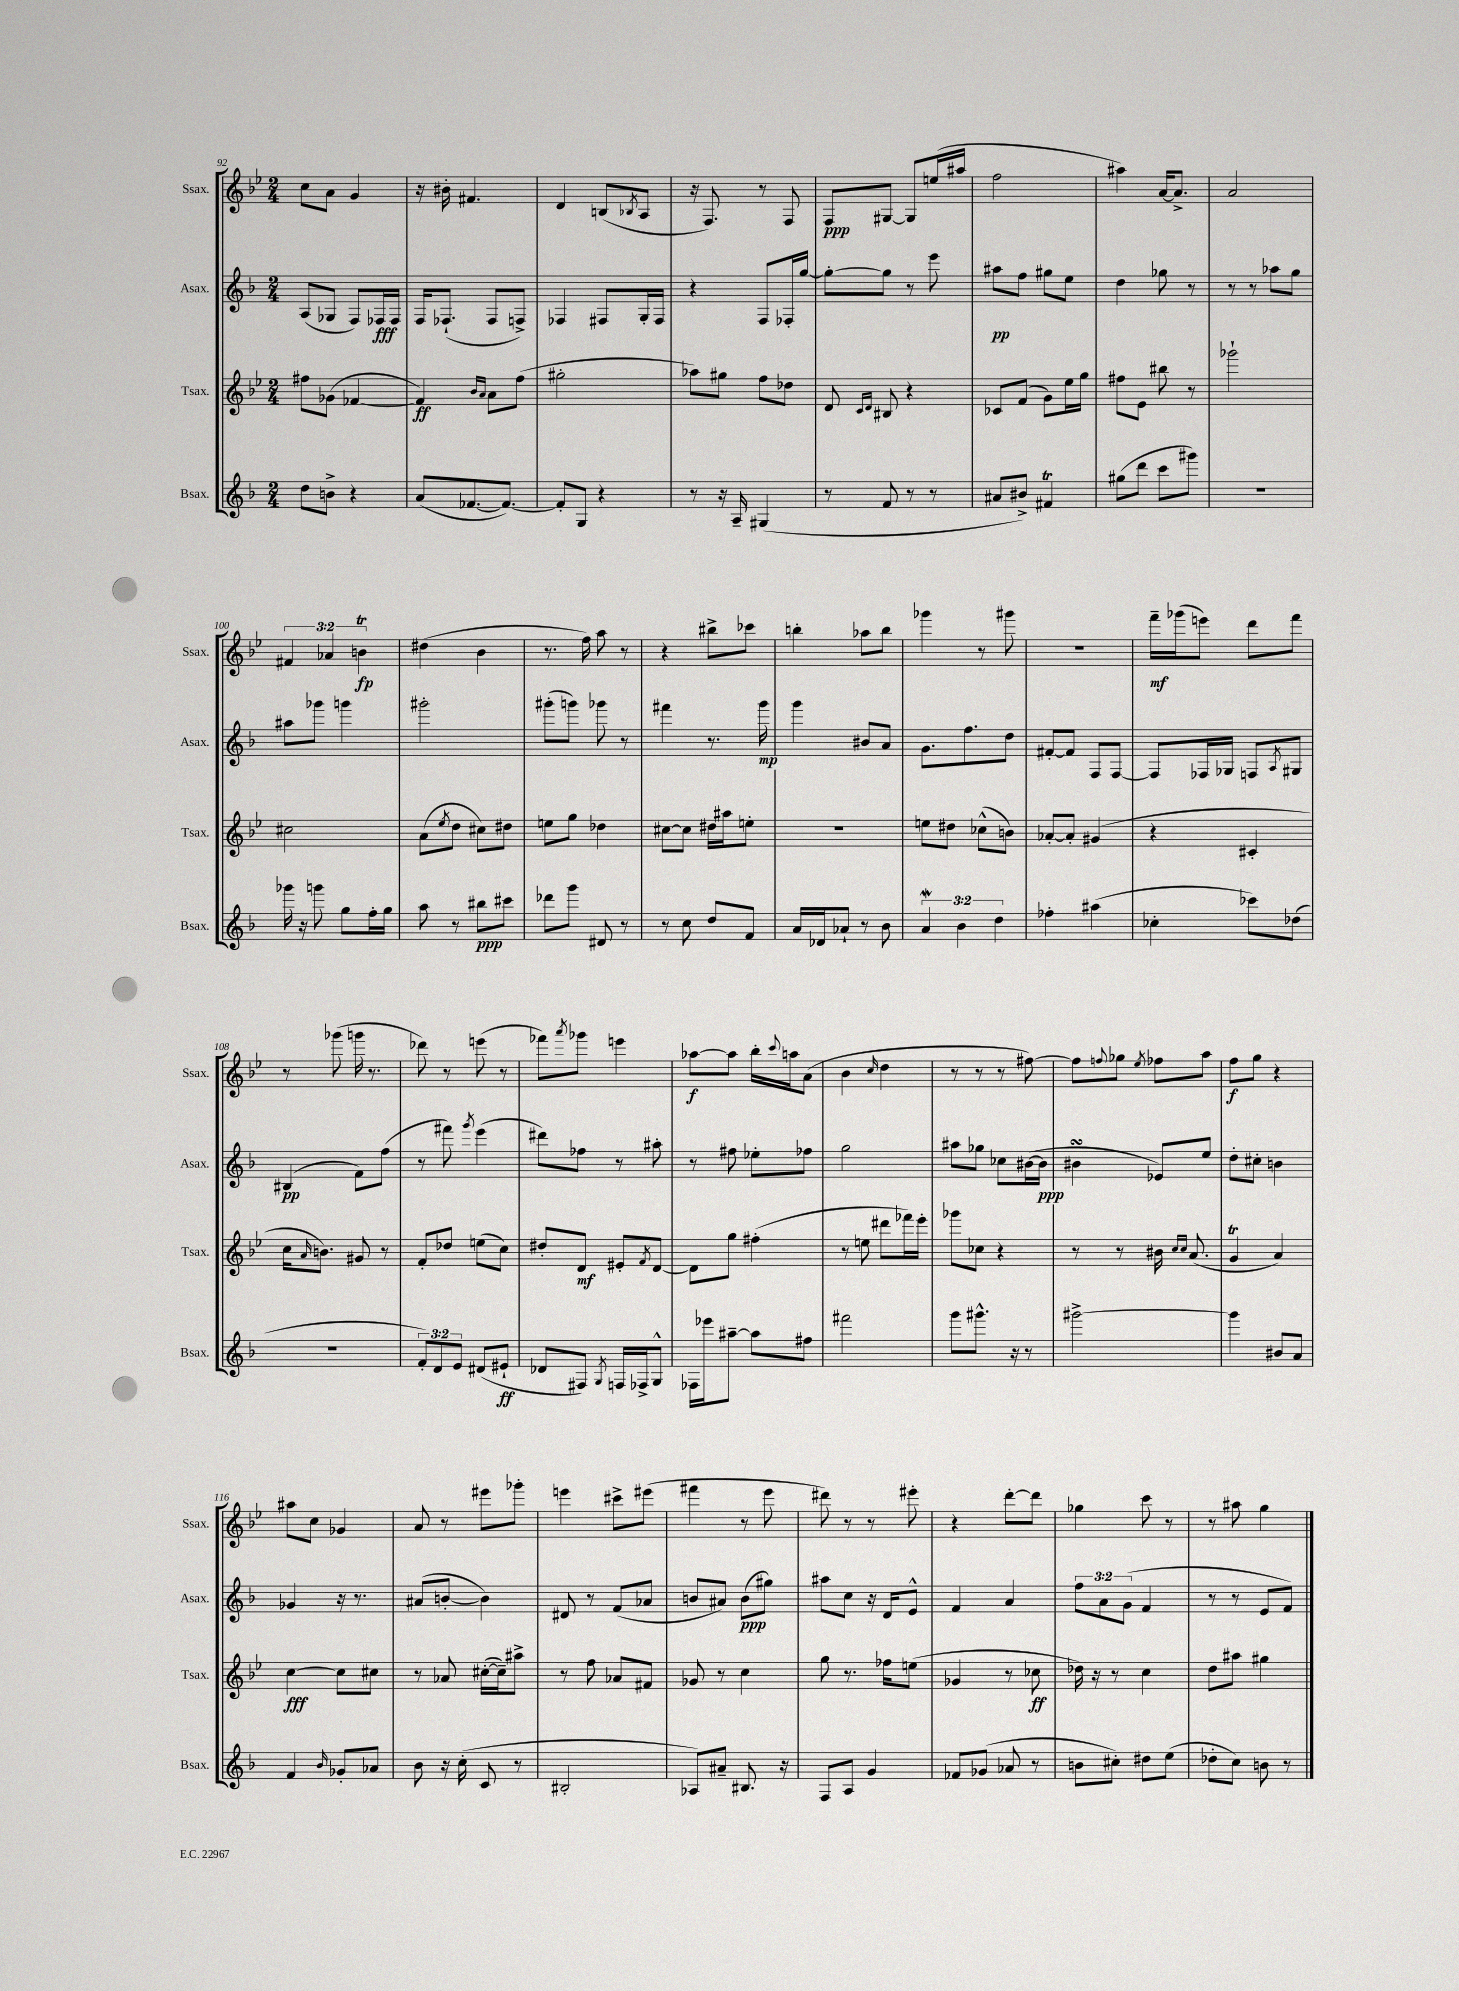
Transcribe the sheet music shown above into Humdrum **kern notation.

**kern	**kern	**kern	**kern
*staff4	*staff3	*staff2	*staff1
*clefG2	*clefG2	*clefG2	*clefG2
*k[b-]	*k[b-e-]	*k[b-]	*k[b-e-]
*M2/4	*M2/4	*M2/4	*M2/4
8dd	8ff#	(8A	8cc
8b^	(8g-	8G-	8a
4r	[4f-	8F)	4g
.	.	16F-	.
.	.	16F-	.
=	=	=	=
(8a	4f-])	16F	16r
.	.	(8.F-`	16b#'
[8.f-	.	.	4.f#
.	16qqb-	.	.
.	16qqa	.	.
.	8a	8F-	.
8.f-_)	.	.	.
.	(8ff	8F^)	.
=	=	=	=
8f-']	2gg#'	4F-	4d
8G	.	.	.
4r	.	8F#	(8B
.	.	.	8qB-
.	.	16G'	8A
.	.	16F#	.
=	=	=	=
8r	8aa-)	4r	16r
.	.	.	8.F)
16r	8gg#	.	.
16A~	.	.	.
(4G#	8ff	8F	8r
.	8dd-	16F-'	8F
.	.	[16gg	.
=	=	=	=
8r	8d	8gg'_	8F
.	16qqc	.	.
.	16qqd	.	.
8f	8B#	8gg]	[8G#
8r	4r	8r	8G#]
8r	.	8eee	(16ee
.	.	.	16aa#
=	=	=	=
8a#	8c-	8aa#	2ff
8b#^)	(8f	8ff	.
4f#	8g)	8gg#	.
.	16ee-	8ee	.
.	16gg	.	.
=	=	=	=
(8gg#	8ff#	4dd	4aa#)
8ddd	8e-	.	.
8ccc	8bb#	8gg-	[16a
.	.	.	8.a^]
8ggg#)	8r	8r	.
=	=	=	=
2r	2ggg-`	8r	2a
.	.	8r	.
.	.	8aa-	.
.	.	8gg	.
=	=	=	=
16ggg-	2cc#	8aa#	6f#
16r	.	.	.
8ggg	.	8ggg-	.
.	.	.	6a-
8gg	.	4ggg	.
.	.	.	6b
16ff'	.	.	.
16gg	.	.	.
=	=	=	=
8aa	(8a	2ggg#'	(4dd#
.	8qee-	.	.
8r	8dd	.	.
8bb#	8cc#)	.	4b-
8ccc#	8dd#	.	.
=	=	=	=
8ddd-	8ee	(8ggg#'	8.r
8ggg	8gg	8ggg)	.
.	.	.	16ff)
8d#	4dd-	8ggg-	8aa
8r	.	8r	8r
=	=	=	=
8r	[8cc#	4fff#	4r
8cc	8cc#]	.	.
8dd	16dd#	8.r	8bb#^
.	16aa#	.	.
8f	8ee'	.	8ccc-
.	.	16ggg	.
=	=	=	=
16a	2r	4ggg	4bb'
16d-	.	.	.
8a-`	.	.	.
8r	.	8b#	8aa-
8b-	.	8a	8bb
=	=	=	=
6a	8ee	8.g	4ggg-
.	8dd#	.	.
6b-	.	.	.
.	.	8.ff	.
.	(8cc-^^	.	8r
6dd	.	.	.
.	8b)	8dd	8ggg#
=	=	=	=
4ff-'	[8a-'	[8f#'	2r
.	8a-']	8f#]	.
(4aa#	(4g#	8F	.
.	.	[8F	.
=	=	=	=
4cc-'	4r	8F]	16fff~
.	.	.	(16ggg-
.	.	16F-	8eee)
.	.	16G-	.
8ccc-)	4c#'	8F	8ddd
.	.	8qA	.
(8dd-	.	8G#	8fff
=	=	=	=
2r	16cc	(4B#	8r
.	16qqa	.	.
.	8.b)	.	.
.	.	.	(8ggg-
.	8g#	8f)	16ggg
.	.	.	8.r
.	8r	(8ff	.
=	=	=	=
12f')	8f'	8r	8ddd-)
12d	.	.	.
.	8dd-	8fff#)	8r
12e	.	.	.
.	.	8qggg	.
(8d#	(8ee	(4eee	(8eee
8e#`	8cc)	.	8r
=	=	=	=
8d-	8dd#'	8ddd#)	8fff-)
.	.	.	8qaaa
8F#)	8d	8ff-	8ggg-
8qG	.	.	.
16F	8e#'	8r	4eee
16F-^	.	.	.
.	8qf	.	.
8G^^	[8d	8aa#'	.
=	=	=	=
16F-	8d]	8r	[8aa-
16eee-	.	.	.
[8aa#~	8gg	8ff#	8aa-]
8aa#]	(4ff#'	8ee-'	16bb-'
.	.	.	8qqccc
.	.	.	16aa
8ff#	.	8ff-	(8a
=	=	=	=
2fff#	8r	2gg	4b-
.	8ee	.	.
.	.	.	16qqcc
.	8ddd#	.	4dd
.	16fff-)	.	.
.	16eee-'	.	.
=	=	=	=
8ggg	8ggg-	8aa#	8r
8.ggg#^^	8cc-	8gg-	8r
.	4r	8cc-	8r
16r	.	.	.
8r	.	([16b#	[8ff#)
.	.	16b#]	.
=	=	=	=
[2ggg#^	8r	4b#	8ff#]
.	.	.	8qqff
.	8r	.	8gg-
.	.	.	8qee-
.	16b#	8e-)	8ff-
.	16qqcc	.	.
.	16qqcc	.	.
.	(8.a	.	.
.	.	8ee	8aa
=	=	=	=
4ggg#]	4g	8dd'	8ff
.	.	8cc#'	8gg
8b#	4a)	4b	4r
8a	.	.	.
=	=	=	=
4f	[4cc	4g-	8aa#
.	.	.	8cc
16qqb-	.	.	.
8g-'	8cc]	16r	4g-
.	.	8.r	.
8a-	8cc#	.	.
=	=	=	=
8b-	8r	(8a#	8a
16r	8a-	[8b'	8r
(16cc'	.	.	.
8c	([16cc#'	4b])	8eee#
.	16cc#~])	.	.
8r	8aa#^	.	8ggg-'
=	=	=	=
2B#'	8r	8d#	4eee
.	8ff	8r	.
.	8a-	(8f	8ccc#^
.	8f#	8a-	(8eee#
=	=	=	=
8A-)	8g-	8b	4fff#
8a#~	8r	8a#)	.
8.B#	4cc	(8b	8r
.	.	8gg#)	8eee-
16r	.	.	.
=	=	=	=
8F	8gg	8aa#	8ddd#)
8A	8.r	8cc	8r
4g	.	16r	8r
.	16ff-	16d	.
.	(8ee	8e^^	8eee#'
=	=	=	=
8f-	4g-	4f	4r
(8g-	.	.	.
8a-	8r	4a	[8ddd'
8r	8cc-	.	8ddd]
=	=	=	=
8b	16dd-)	12ff	4gg-
.	16r	.	.
.	.	12a	.
8cc#')	8r	.	.
.	.	(12g	.
8dd#	4cc	4f	8ccc
(8ee	.	.	8r
=	=	=	=
8dd-'	8dd	8r	8r
8cc)	8aa#	8r	8aa#
8b	4gg#	8e	4gg
8r	.	8f)	.
==	==	==	==
*-	*-	*-	*-
